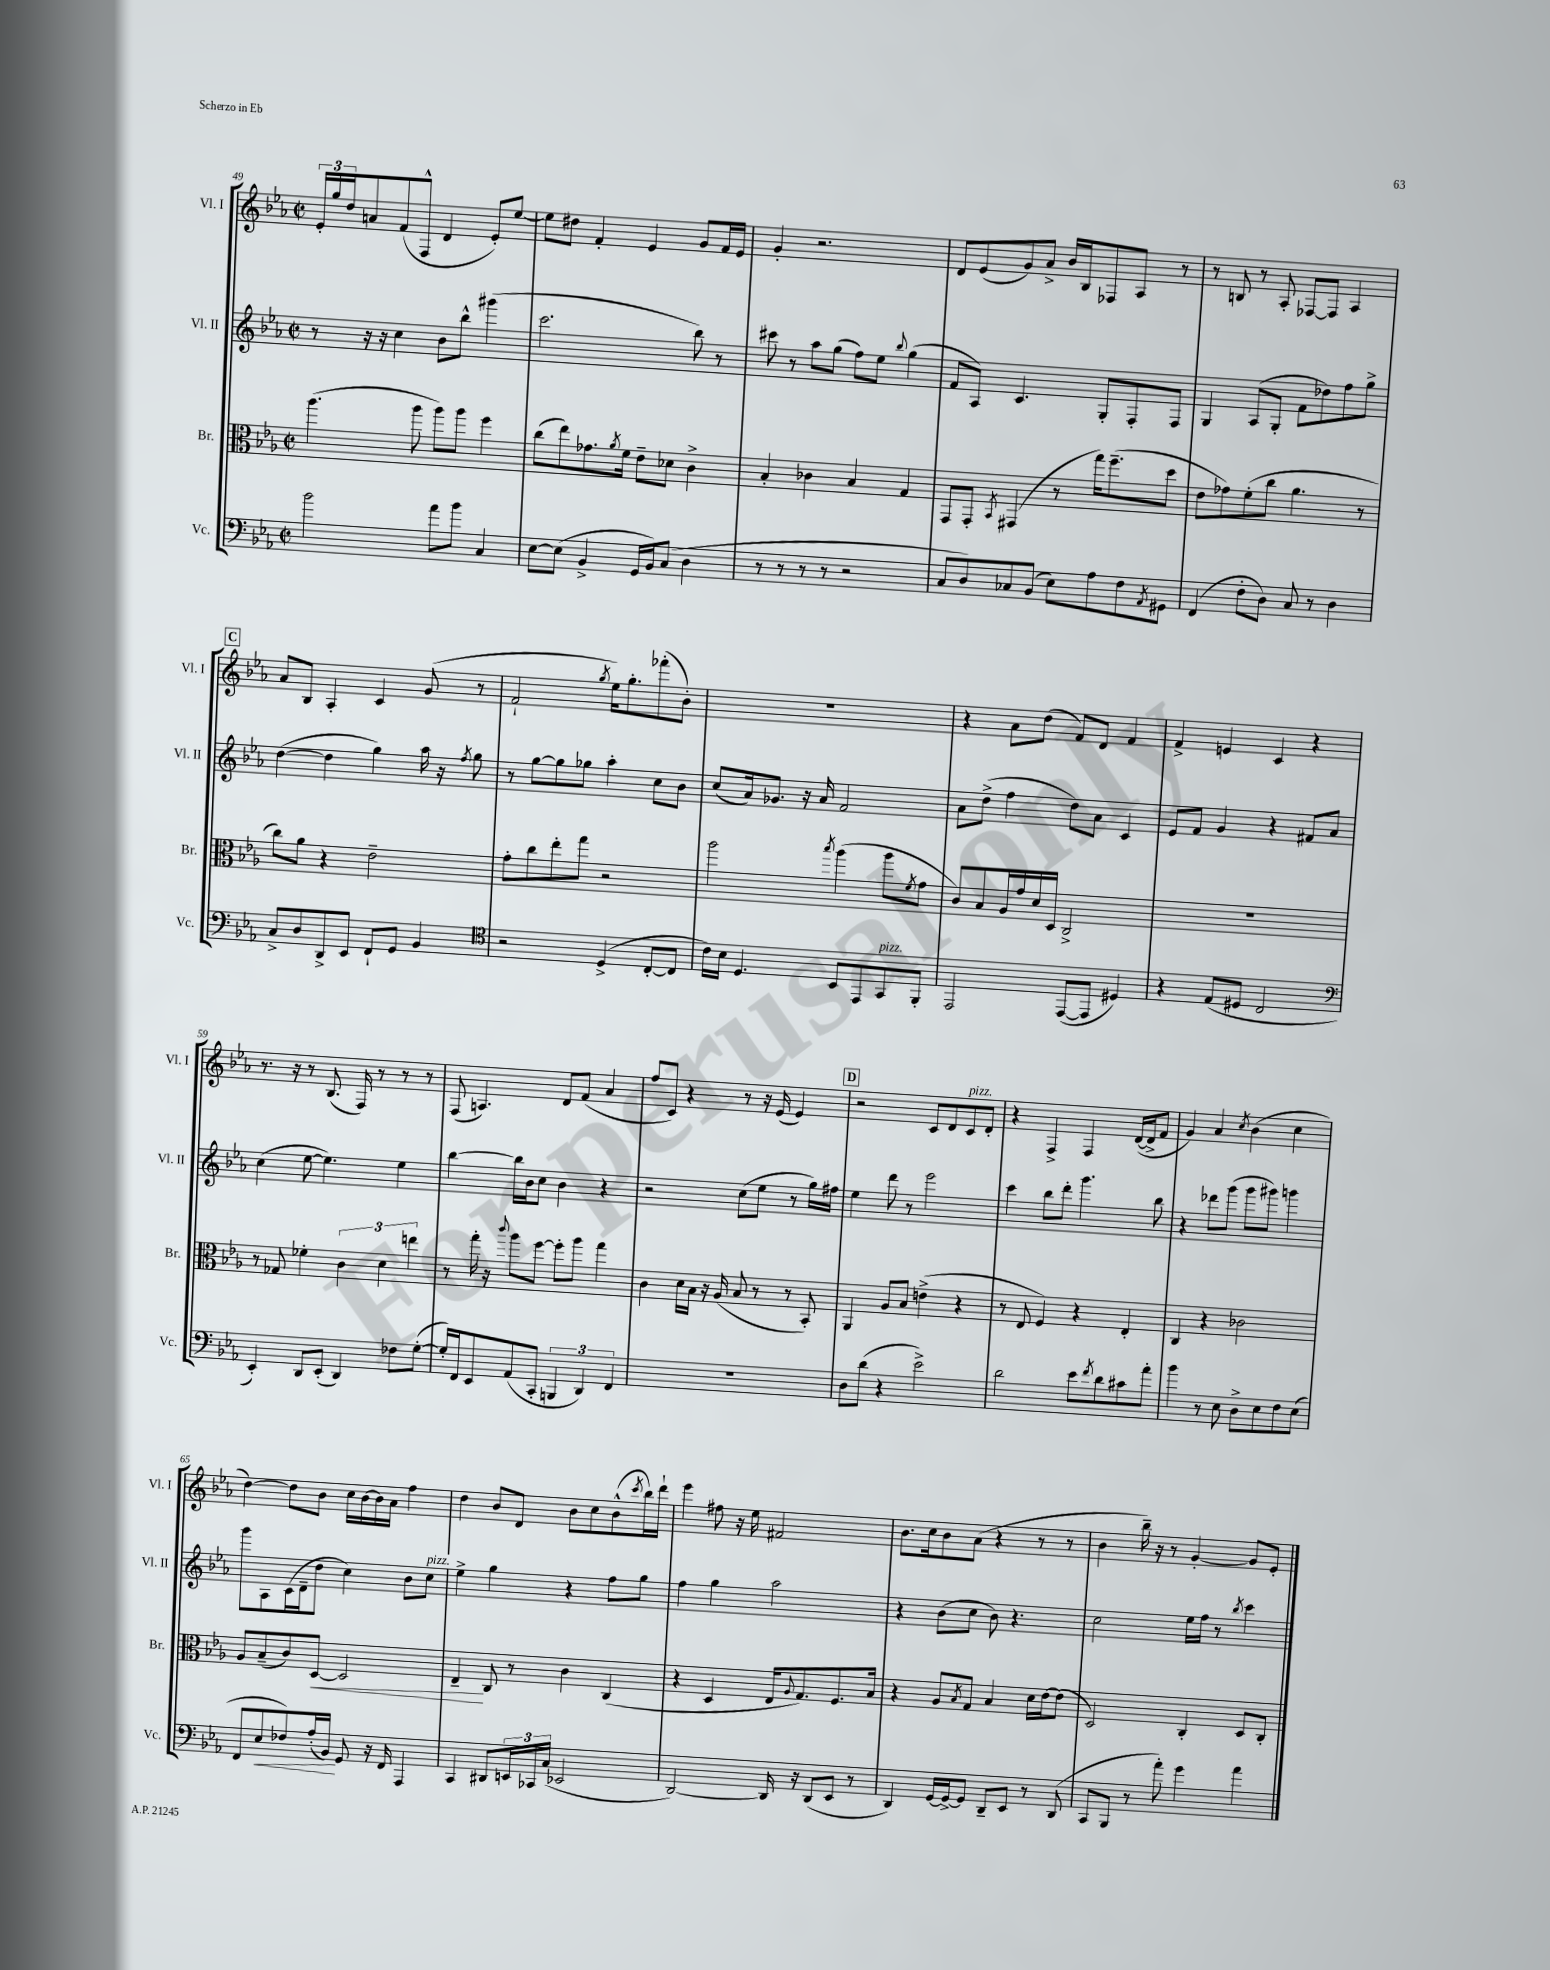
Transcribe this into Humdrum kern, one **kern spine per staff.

**kern	**kern	**kern	**kern
*staff4	*staff3	*staff2	*staff1
*clefF4	*clefC3	*clefG2	*clefG2
*k[b-e-a-]	*k[b-e-a-]	*k[b-e-a-]	*k[b-e-a-]
*M2/2	*M2/2	*M2/2	*M2/2
*met(c|)	*met(c|)	*met(c|)	*met(c|)
2b-	(4.aa-	8r	24e-'
.	.	.	24gg
.	.	.	24dd
.	.	16r	8a
.	.	16r	.
.	.	4cc	(8f
.	8aa-	.	8F^^
8a-	8aa-)	8b-	4d
8b-	8aa-	8bb-^^	.
4C	4ff	(4ggg#	8e-')
.	.	.	[8ee-
=	=	=	=
[8E-	(8cc	2.ccc	8ee-]
(8E-]	8ee-)	.	8dd#
4BB-^	8.g-	.	4f'
.	8qa-	.	.
.	16f	.	.
16GG	8e-~	.	4e-
16BB-)	.	.	.
(8C	8d-	.	.
4D	4c^	8bb-)	8g
.	.	8r	16f
.	.	.	16e-
=	=	=	=
8r	4B-'	8ccc#	4g'
8r	.	8r	.
8r	4c-	8aa-	2.r
8r	.	(8gg	.
2r	4B-	8ff)	.
.	.	8ee-	.
.	.	8qqbb-	.
.	4G	(4gg	.
=	=	=	=
8C	8GG	8f	8d
8D)	8GG'	8A-)	(8e-
.	8qBB-	.	.
8C-	(4GG#	4.c	8g)
(8BB-	.	.	8a-^
8E-)	8r	.	16b-
.	.	.	16B-
8A-	16gg)	8G'	8F-
.	(8.ff~	.	.
8F	.	8F'	8A-
8qAA-	.	.	.
8GG#	8dd	8F	8r
=	=	=	=
(4FF	8e-	4G	8r
.	8g-)	.	8B
8F'	(8f'	(8A-	8r
8D)	8cc	8G'	8A-'
8C	4.a-	8f	[8F-
8r	.	8dd-)	8F-]
4D	.	8ff	4A-
.	8r	8gg^	.
=	=	=	=
8C^	8cc)	([4dd	8a-
8D	8a-	.	8B-
8DD^	4r	4dd]	4A-'
8EE-	.	.	.
8FF`	2e-~	4gg)	4c
8GG	.	.	.
4BB-	.	16aa-	(8g
.	.	16r	.
.	.	8qff	.
.	.	8gg	8r
=	=	=	=
*clefC4	*	*	*
2r	8g'	8r	2f`
.	8cc	[8gg	.
.	8ee-'	8gg]	.
.	8gg	8gg-	.
.	.	.	8qgg
(4D^	2r	4aa-'	16ee-)
.	.	.	8.gg'
[8C'	.	8cc	(8fff-'
8C]	.	8b-	8b-')
=	=	=	=
16c)	2aa-	(8cc	1r
16B-	.	.	.
4.D	.	16a-)	.
.	.	8.g-	.
.	.	16r	.
.	.	16a-	.
.	8qbb-	.	.
8BB-	(4aa-	2f	.
8EE-	.	.	.
8GG	8aa-	.	.
.	8qf	.	.
8FF'	8g	.	.
=	=	=	=
2EE-	8c)	8a-	4r
.	8B-	(8dd^	.
.	16A-	4ff	8a-
.	16g	.	.
.	16d	.	(8dd
.	16D	.	.
([8EE-	2C^	8dd)	8f)
8EE-]	.	8a-	8d
4D#)	.	4c	4f
=	=	=	=
4r	1r	8e-	4f^
.	.	8f	.
(8E-	.	4g	4e
8D#	.	.	.
2C	.	4r	4c
.	.	8f#	4r
.	.	8a-	.
=	=	=	=
*clefF4	*	*	*
4EE-')	8r	(4cc	8.r
.	8G-	.	.
.	.	.	16r
8DD	4f-'	[8ee-	8r
(8EE-'	.	4.ee-])	(8.B-
4DD)	6c	.	.
.	.	.	16F)
.	.	.	8r
.	6d	.	.
8F-	.	4ee-	8r
.	6ee	.	.
([8G'	.	.	8r
=	=	=	=
16G'])	8r	[4bb-	(8F
16FF	.	.	.
8EE-	16gg'	.	4.A)
.	16r	.	.
.	8qqccc	.	.
(8AA-	8aa-	16bb-]	.
.	.	16b-	.
8CC'	[8ff	8cc	.
6BBB	8ff']	4b-	8d
.	8aa-	.	(8f
6DD)	.	.	.
.	4gg	4r	4a-
6FF	.	.	.
=	=	=	=
1r	4c	2r	8ff
.	.	.	8c)
.	16d	.	4r
.	16B-	.	.
.	16r	.	.
.	(16A-	.	.
.	8B-	(8cc	8r
.	8r	8ee-	16r
.	.	.	(16e-
.	8r	8r	4e-)
.	8BB-')	16gg)	.
.	.	16ff#	.
=	=	=	=
8D	4AA-	4ee-	2r
(8d	.	.	.
4r	8A-	8ddd	.
.	8B-	8r	.
2e-^)	(4e^	2eee-	8c
.	.	.	8d
.	4r	.	8c
.	.	.	8d'
=	=	=	=
2d	8r	4ccc	4r
.	8E-	.	.
.	4F)	8bb-	4F^
.	.	8ddd'	.
8e-	4r	4.ggg	4F
8qf	.	.	.
8d	.	.	.
8c#	4E-'	.	([16d
.	.	.	16d^]
8a-'	.	8bb-	8f
=	=	=	=
4b-	4C	4r	4g)
8r	4r	8ddd-	4a-
8E-	.	(8ggg	.
.	.	.	8qcc
8D^	2c-	8ggg	(4b-
8E-	.	8ggg#)	.
8F	.	4ggg	4cc
(8E-	.	.	.
=	=	=	=
8FF	8A-	8ggg	[4dd)
8E-	(8B-~	8A-	.
8F-)	8c)	(16c	8dd]
.	.	16d~	.
(16A-'	[8D	8dd	8b-
16BB-)	.	.	.
8GG	2D]	4cc)	16cc
.	.	.	[16b-
16r	.	.	16b-]
16FF	.	.	16a-
4AAA-	.	8b-	4ff
.	.	8cc	.
=	=	=	=
4CC	4E-~	4ee-^	4dd
8DD#	8C	4gg	8b-
24EE	8r	.	8d
24CC-	.	.	.
(24C	.	.	.
2EE-	4c	4r	8b-
.	.	.	8cc
.	(4C	8ff	(8b-^^
.	.	.	8qccc
.	.	8gg	16bb-)
.	.	.	16ddd`
=	=	=	=
[2DD)	4r	4ff	4eee-
.	4D	4gg	8ff#
.	.	.	16r
.	.	.	16ee-
16DD]	16E-	2aa-	2f#
.	8qqA-	.	.
16r	8.G)	.	.
(8DD	.	.	.
8EE-	8.F	.	.
8r	.	.	.
.	16B-	.	.
=	=	=	=
4DD)	4r	4r	8.b-
.	.	.	16cc
[16GG	8A-	(8b-	8b-
16GG^_	.	.	.
.	8qB-	.	.
8GG]	8G	8cc	(8a-
8DD~	4B-	8b-)	4r
8EE-	.	4.r	.
8r	16d	.	8r
.	[16e-	.	.
(8DD	(8e-]	.	8r
=	=	=	=
8CC	2D)	2cc	4b-
8BBB-	.	.	.
8r	.	.	16bb-~)
.	.	.	16r
8a-')	.	.	8r
4g	4C'	16ee-	[4g'
.	.	16ff	.
.	.	8r	.
.	.	8qbb-	.
4a-	8D	4ccc	8g]
.	8C'	.	8e-'
==	==	==	==
*-	*-	*-	*-
